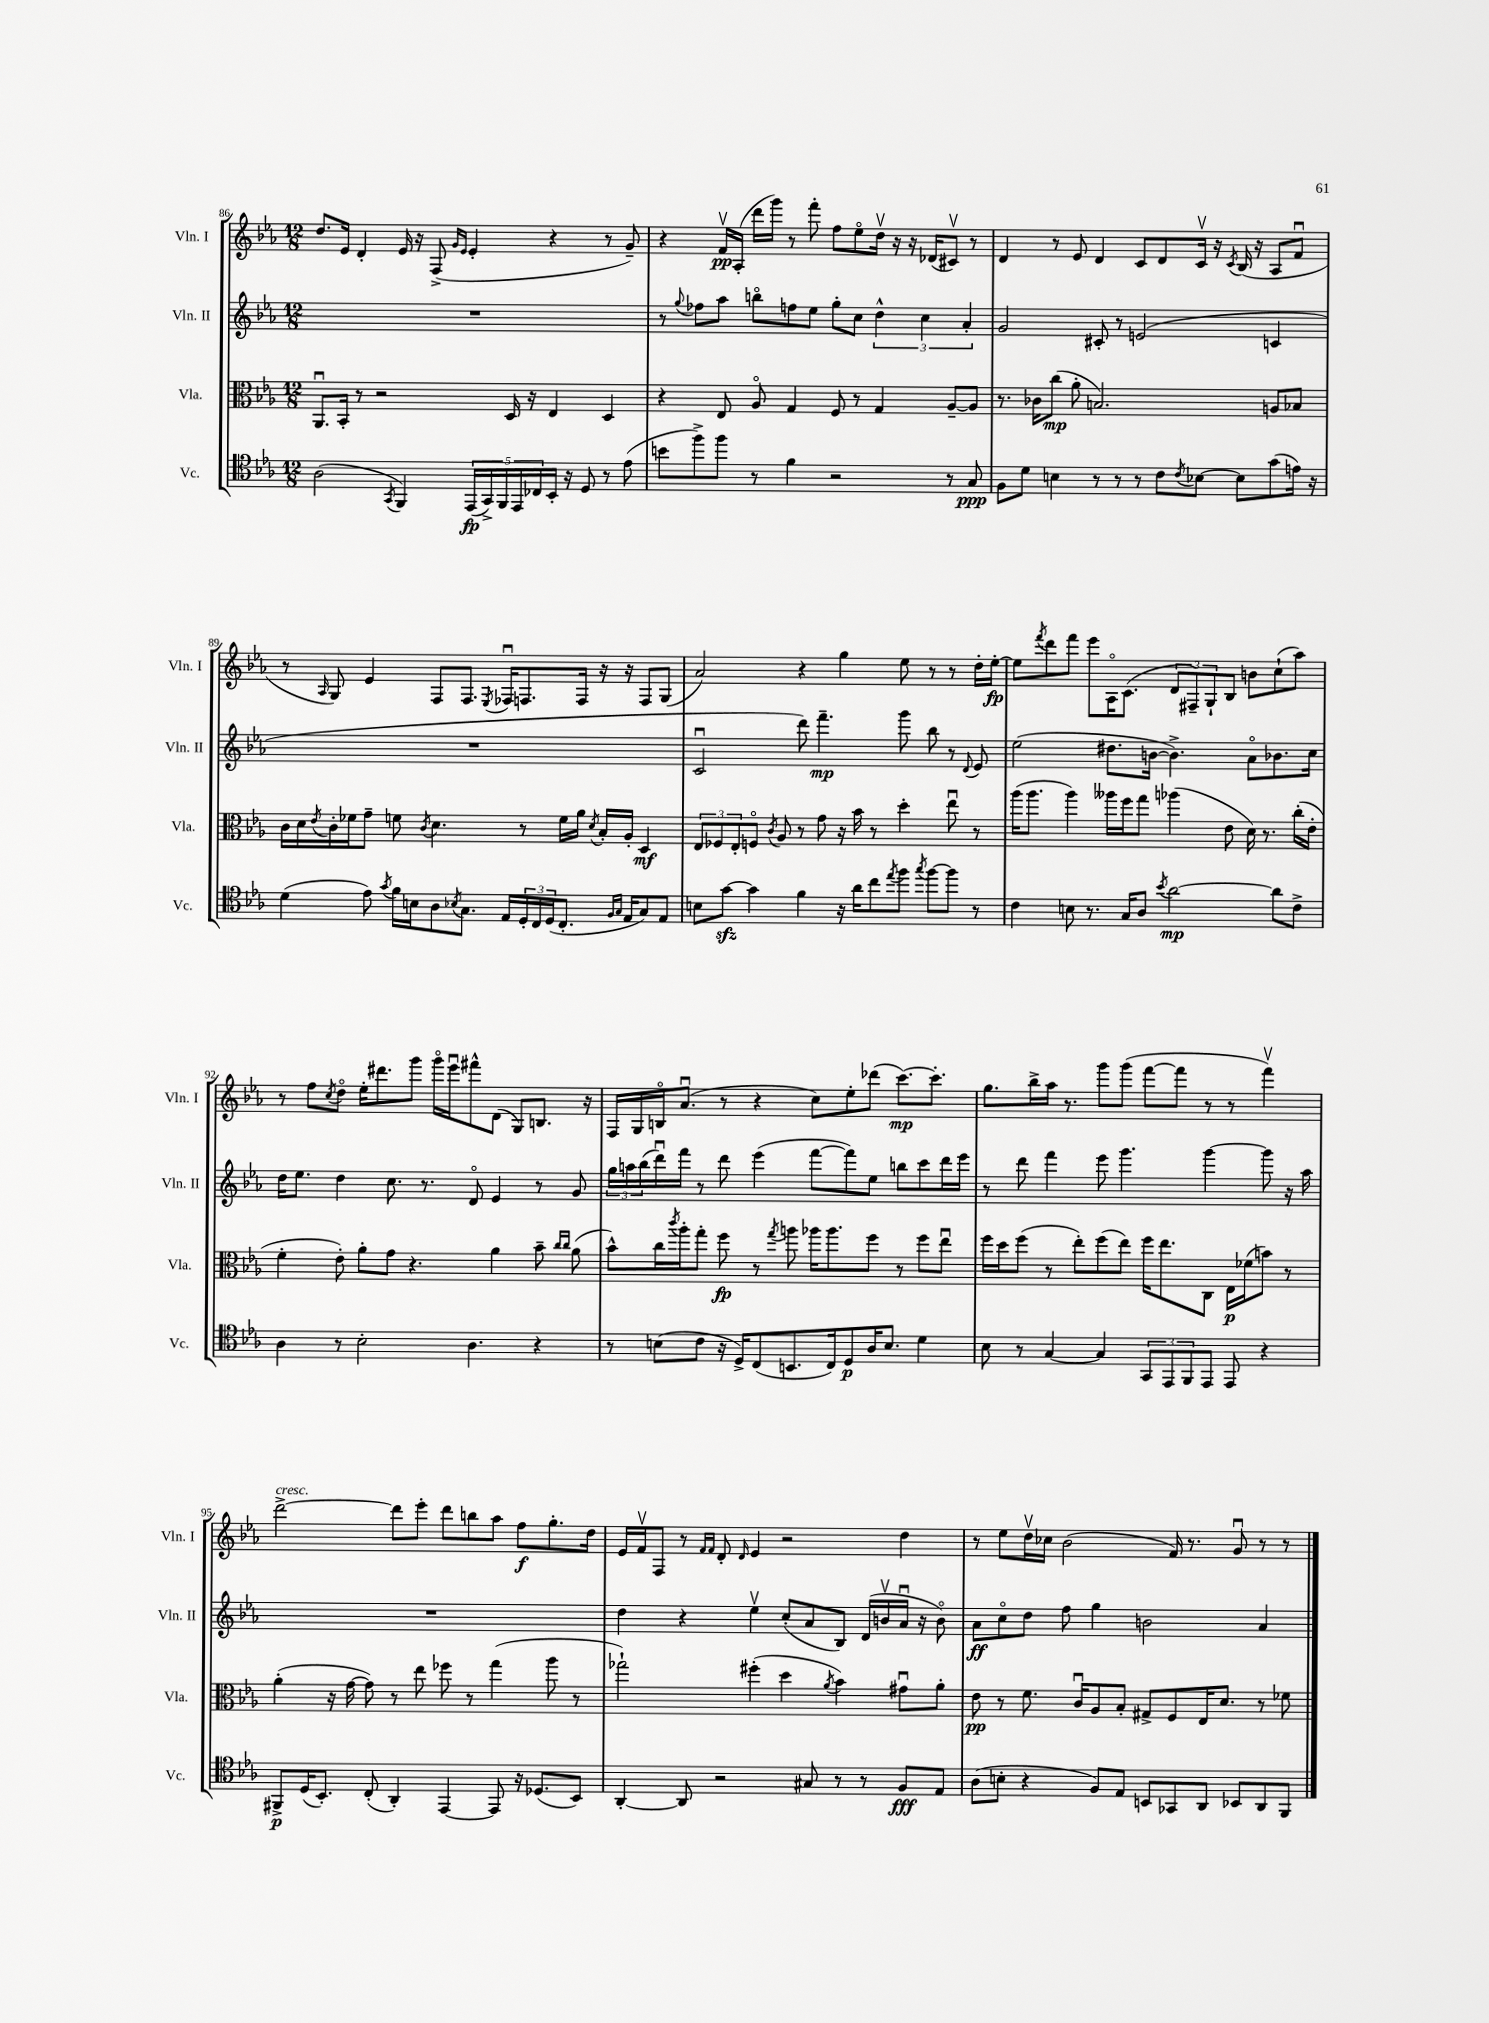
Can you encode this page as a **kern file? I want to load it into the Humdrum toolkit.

**kern	**kern	**kern	**kern
*staff4	*staff3	*staff2	*staff1
*clefC4	*clefC3	*clefG2	*clefG2
*k[b-e-a-]	*k[b-e-a-]	*k[b-e-a-]	*k[b-e-a-]
*M12/8	*M12/8	*M12/8	*M12/8
(2A-	8.AA-u	1.r	8.dd
.	16BB-'	.	16e-
.	8r	.	4d'
.	2r	.	.
8qGG	.	.	.
4FF)	.	.	16e-
.	.	.	16r
.	.	.	(8F^
.	.	.	16qqg
.	.	.	16qqe-
(20EE-	.	.	4e-'
20GG^)	.	.	.
20FF	.	.	.
.	16D	.	.
20EE-	.	.	.
.	16r	.	.
20C-	.	.	.
16BB-'	4E-	.	4r
16r	.	.	.
8D	.	.	.
8r	4D	.	8r
(8e-	.	.	8g~)
=	=	=	=
8b	4r	8r	4r
.	.	8qqgg	.
8ff^)	.	8ff-	.
8ff	8E-	8aa-	16fv
.	.	.	(16A-'
8r	8A-o	8bbo	16ddd
.	.	.	16ggg)
4f	4G	8ff	8r
.	.	8ee-	8fff'
2r	8F	8gg'	8ff
.	8r	8cc	8ee-o
.	4G	6dd^^	16ddv
.	.	.	16r
.	.	.	16r
.	.	6cc	.
.	.	.	(16d-
8r	[8A-~	.	8c#v)
.	.	6a-'	.
8G	8A-]	.	8r
=	=	=	=
8F	8.r	2g	4d
8d	.	.	.
.	16c-	.	.
4B	(8cc	.	8r
.	8a-'	.	8e-
8r	2.B)	8c#'	4d
8r	.	8r	.
8r	.	(2e	8c
8c	.	.	8d
8qc	.	.	.
[8B-	.	.	16cv
.	.	.	16r
.	.	.	8qc
8B-]	.	.	(16B-
.	.	.	16r
(8g	8A	4c	8A-
16e)	8B-	.	8fu
16r	.	.	.
=	=	=	=
(4d	16c	1.r	8r
.	16d	.	.
.	8qe-	.	16qqA-
.	16c'	.	8G)
.	16f-	.	.
8e-)	8g~	.	4e-
8qg	.	.	.
16f	8f	.	.
16B	.	.	.
.	8qc	.	.
8A-	4.d	.	8F
8qB-	.	.	.
8.G	.	.	8.F
.	.	.	8qE-
16E-	.	.	16F-u
24D'	8r	.	8.F
24C	.	.	.
(24D	.	.	.
8.C'	16f	.	.
.	16a-	.	16F
.	8qd	.	.
.	16B-'	.	16r
16qqF	.	.	.
16qqG	.	.	.
16E-	16A-'	.	16r
8G)	4D	.	8F
8E-	.	.	(8G
=	=	=	=
8B	12E-	2cu	2a-)
.	12F-	.	.
[8g	.	.	.
.	12E-'	.	.
4g]	8Fo	.	.
.	8qc	.	.
.	8A-	.	.
4f	8r	8ddd)	4r
.	8g	4.fff~	.
16r	16r	.	4gg
16a-	16b-	.	.
8cc	8r	.	.
8qee-	.	.	.
8ff	4dd'	8ggg	8ee-
8qgg	.	.	.
[8ff	.	8bb-	8r
8ff]	8ee-u	8r	8r
.	.	8qqd	.
8r	8r	8e-	16dd'
.	.	.	[16ee-'
=	=	=	=
4c	(16aa-	(2ee-	8ee-]
.	8.aa-	.	.
.	.	.	8qfff
.	.	.	8ddd
8B	4aa-)	.	8fff
8.r	.	.	8eee-
.	16aa--	8.dd#	16A-o
16G	16ff	.	(8.c
8A-	8gg	.	.
.	.	[16b	.
8qb-	.	.	.
[2a-	(4aa-	4.b^])	12d
.	.	.	12F#~)
.	.	.	12G`
.	8e-	.	8B-
.	16d)	8a-o	8b
.	8.r	.	.
8a-]	.	8.b-	(8cc`
8c^	(16cc'	.	8aa-)
.	16e-'	16cc	.
=	=	=	=
4A-	4f'	16dd	8r
.	.	8.ee-	.
.	.	.	8ff
.	.	.	8qcc
8r	8e-')	4dd	8ddo
2B-'	8a-'	.	16ee-'
.	.	.	8.ddd#
.	8g	8.cc	.
.	4.r	.	8ggg
.	.	8.r	.
.	.	.	16gggo
.	.	.	16eee-u
4.A-	.	8do	8fff#^^
.	4a-	4e-	(8d
.	.	.	8G)
4r	8b-~	8r	8.B
.	16qqcc	.	.
.	16qqcc	.	.
.	(8a-	8g	.
.	.	.	16r
=	=	=	=
8r	8b-^^)	24gg	16F
.	.	24aa	.
.	.	.	16G
.	.	(24bb-	.
(8B	16cc	16dddu)	16Bo
.	8qccc	.	.
.	16aa-'	16fff	(8.a-u
8c	8gg'	8r	.
16r	8ff	8ddd	8r
16D^)	.	.	.
(8C	8r	(4eee-	4r
.	8qgg	.	.
8.BB	8aa	.	.
.	16aa-	[8fff	8cc)
16C)	8.aa-	.	.
8D	.	8fff])	8ee-'
16A-	8ff	8ee-	(8ddd-
8.B	.	.	.
.	8r	8bb	[8.ccc)
4d	8ff	8ccc	.
.	.	.	8.ccc']
.	8ee-u	16ddd	.
.	.	16eee-	.
=	=	=	=
8B-	16ff	8r	8.gg
.	16dd	.	.
8r	(8ff	8ddd	.
.	.	.	16bb-^
[4G	8r	4fff	16aa-
.	.	.	8.r
.	8ee-')	.	.
4G]	(8ff	8eee-	8ggg
.	8ee-)	4.ggg	(8ggg
12GG	16ff	.	[8fff
.	8.ee-	.	.
12EE-	.	.	.
.	.	.	8fff]
12FF	.	.	.
8EE-	8C	[4ggg	8r
8EE-	16E-	.	8r
.	(16f-	.	.
4r	8b)	8ggg]	4fffv)
.	8r	16r	.
.	.	16aa-	.
=	=	=	=
8FF#^	(4a-'	1.r	[2ddd^
(16D	.	.	.
8.BB-')	.	.	.
.	16r	.	.
.	[16g	.	.
(8C'	8g])	.	.
4AA-')	8r	.	8ddd]
.	8ee-	.	8eee-'
[4EE-	8ff-	.	8ddd
.	8r	.	8bb
8EE-]	(4gg	.	8aa-
16r	.	.	8ff
(8.D-	.	.	.
.	8aa-	.	8.gg'
8BB-)	8r	.	.
.	.	.	16dd
=	=	=	=
[4AA-'	2gg-`)	4dd	16e-
.	.	.	16fv
.	.	.	8F
8AA-]	.	4r	8r
.	.	.	16qqf
.	.	.	16qqf
2r	.	.	8d'
.	.	.	16qqd
.	(4ff#'	4ee-v	4e-
.	4dd	(8cc'	2r
8G#	.	8a-	.
.	8qa-	.	.
8r	4b-)	8B-)	.
8r	.	(16d	.
.	.	16bv	.
8F	8g#u	16a-u	4dd
.	.	16r	.
8E-	8a-'	8bo)	.
=	=	=	=
(8A-	8e-	8a-	8r
8B'	8r	8cco	8ee-
4r	8.f	8dd	16ddv
.	.	.	16cc-
.	.	8ff	(2b-
.	16cu	.	.
8F)	8A-	4gg	.
8E-	8B-'	.	.
8BB	8G#^	2b	.
8GG-	8F	.	16f)
.	.	.	8.r
8AA-	16E-	.	.
.	8.d	.	.
8BB-	.	.	8gu
8AA-	8r	4a-	8r
8FF	8f-	.	8r
==	==	==	==
*-	*-	*-	*-
